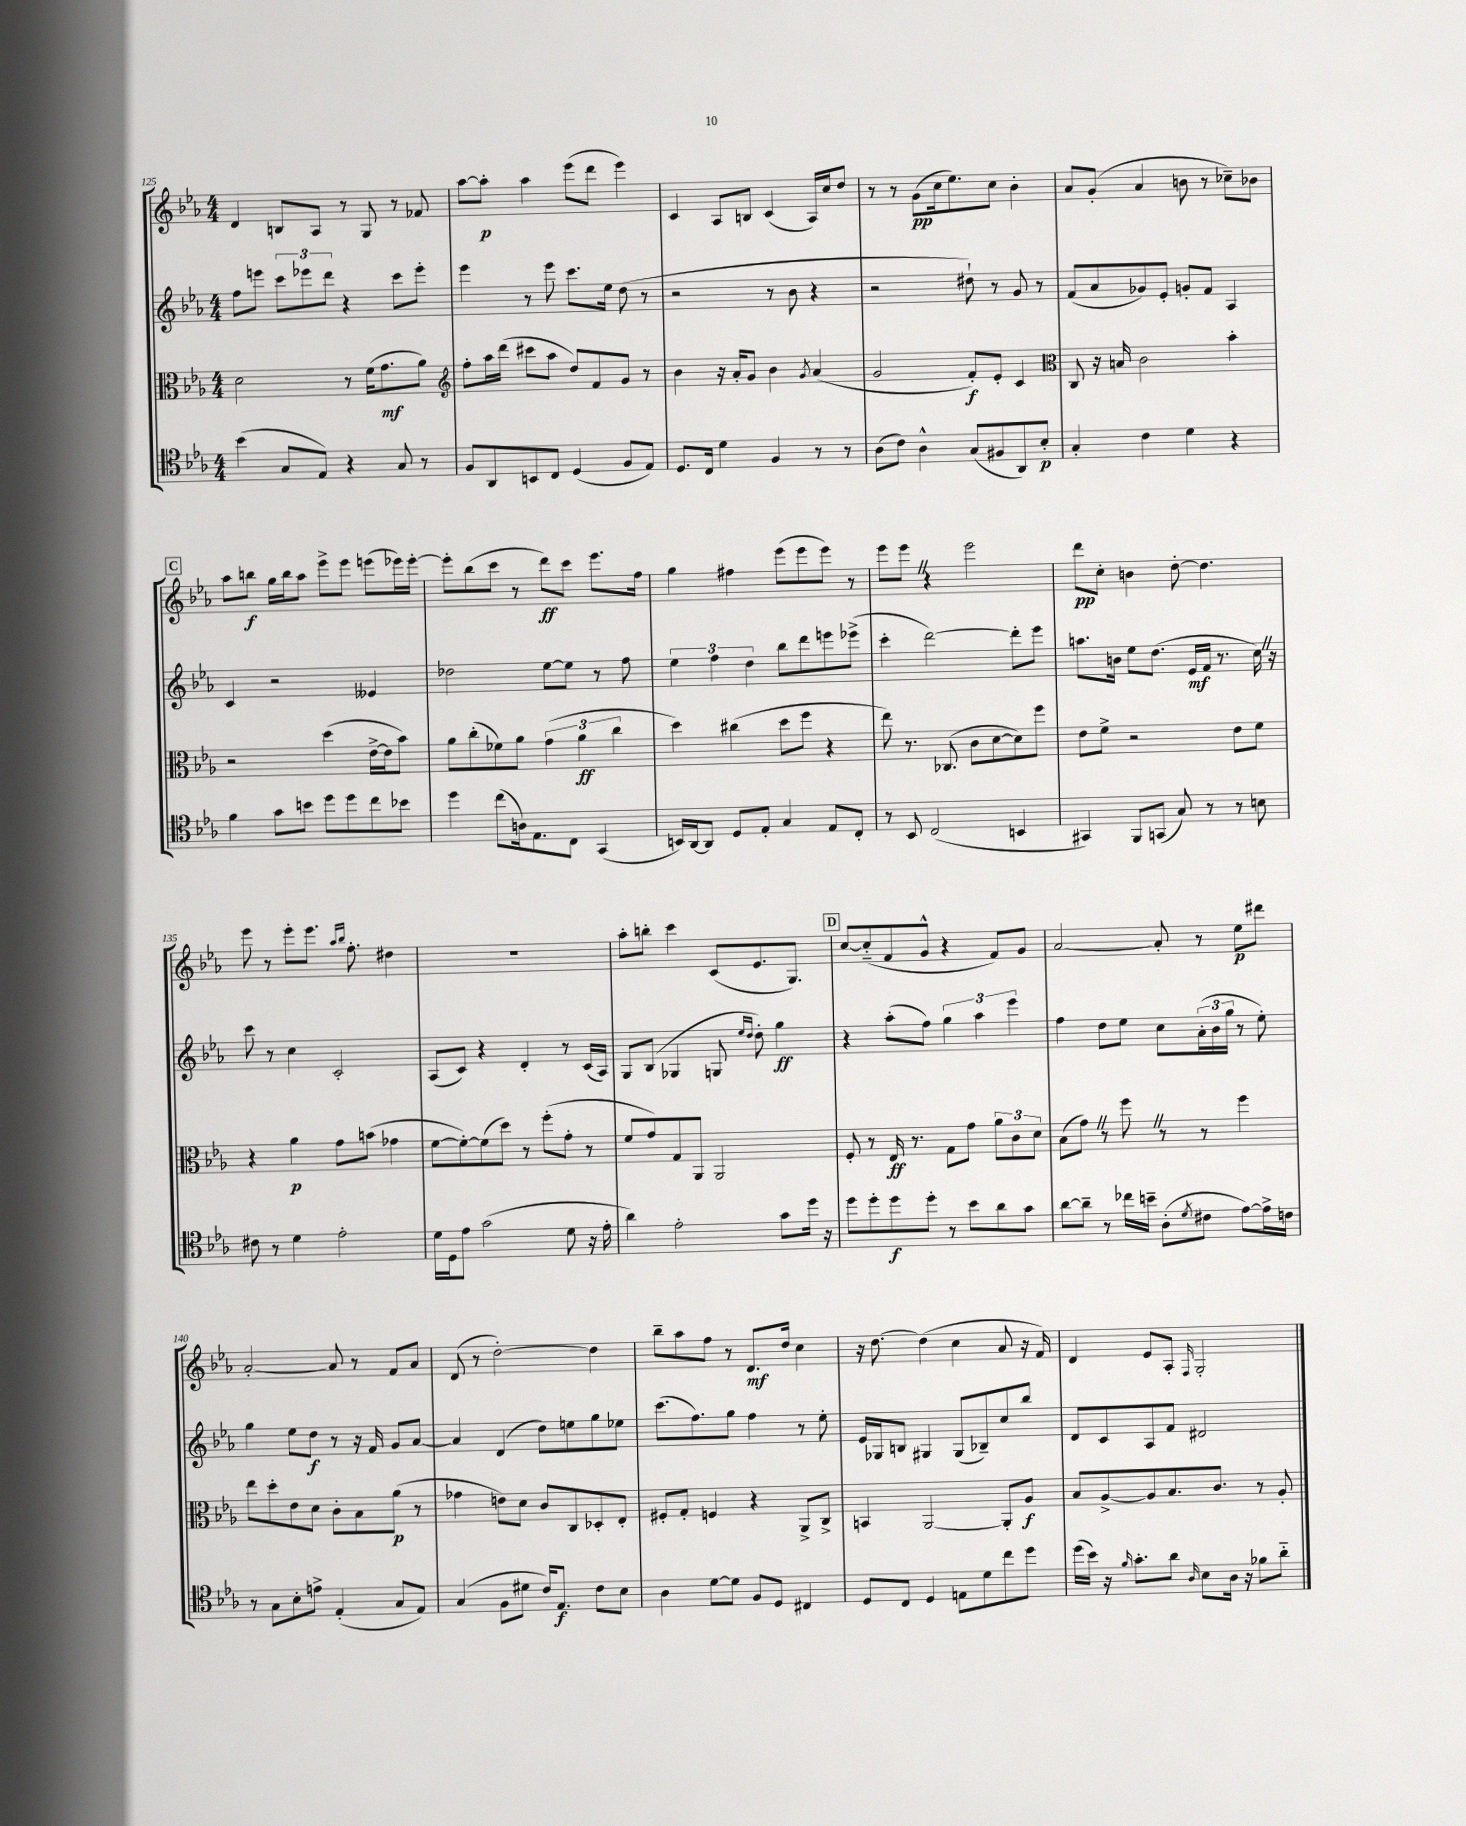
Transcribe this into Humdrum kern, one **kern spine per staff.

**kern	**dynam	**kern	**dynam	**kern	**dynam	**kern	**dynam
*part4	*part4	*part3	*part3	*part2	*part2	*part1	*part1
*staff4	*staff4	*staff3	*staff3	*staff2	*staff2	*staff1	*staff1
*clefC4	*	*clefC3	*	*clefG2	*	*clefG2	*
*k[b-e-a-]	*	*k[b-e-a-]	*	*k[b-e-a-]	*	*k[b-e-a-]	*
*M4/4	*	*M4/4	*	*M4/4	*	*M4/4	*
=125	=125	=125	=125	=125	=125	=125	=125
(4b-\	.	2d\	.	8ff\L	.	4d/	.
.	.	.	.	8eeen\J	.	.	.
8G/L	.	.	.	12ccc\L	.	8Bn/L	.
.	.	.	.	12eee-X\	.	.	.
8E-/J)	.	.	.	.	.	8A-/J	.
.	.	.	.	12ddd\J	.	.	.
4r	.	8r	.	4r	.	8r	.
.	.	(16f\KL	.	.	.	8G/	.
.	.	8.g\	mf	.	.	.	.
8G/	.	.	.	8ccc\L	.	8r	.
8r	.	8a-\J)	.	8eee-'\J	.	8f-X/	.
=126	=126	=126	=126	=126	=126	=126	=126
*	*	*clefG2	*	*	*	*	*
8F/L	.	8ff'\L	.	4eee-\	.	[8aa-\L	.
8AA-/	.	16aa-\L	.	.	.	8aa-'\J]	p
.	.	(16ddd\JJ	.	.	.	.	.
8BBn/	.	8ccc#X\L	.	8r	.	4aa-\	.
8C/J	.	8aa-\J	.	8eee-\	.	.	.
(4D/	.	8dd/L)	.	8.ccc\L	.	(8eee-\L	.
.	.	8f/	.	.	.	8ddd\J	.
.	.	.	.	16ee-\Jk	.	.	.
8F/L	.	8g/J	.	(8dd\	.	4eee-\)	.
8E-/J)	.	8r	.	8r	.	.	.
=127	=127	=127	=127	=127	=127	=127	=127
8.D/L	.	4b-\	.	2r	.	4c/	.
16C/Jk	.	.	.	.	.	.	.
4d\	.	16r	.	.	.	8A-/L	.
.	.	16a-'/KL	.	.	.	.	.
.	.	8g/J	.	.	.	8Bn/J	.
4F/	.	4b-\	.	8r	.	(4c/	.
.	.	.	.	8b-\	.	.	.
.	.	8qg/	.	.	.	.	.
8r	.	(4a-/	.	4r	.	16A-/LL)	.
.	.	.	.	.	.	16cc/J	.
8r	.	.	.	.	.	8dd/J	.
=128	=128	=128	=128	=128	=128	=128	=128
(8A-\L	.	2g/	.	2r	.	8r	.
8c\J)	.	.	.	.	.	8r	.
4A-^^\	.	.	.	.	.	(8g\L	pp
.	.	.	.	.	.	16cc\k	.
.	.	.	.	.	.	8.ee-\)	.
(8G/L	.	8f'/L)	f	8dd#X`\)	.	.	.
8F#X/	.	8e-'/J	.	8r	.	8cc\J	.
8AA-/)	.	4c/	.	8g/	.	4b-'\	.
8B-'/J	p	.	.	8r	.	.	.
=129	=129	=129	=129	=129	=129	=129	=129
*	*	*clefC3	*	*	*	*	*
4G'/	.	8C/	.	(8f/L	.	8a-/L	.
.	.	16r	.	8a-/	.	(8g'/J	.
.	.	16Bn/	.	.	.	.	.
4c\	.	2c\	.	8g-X/)	.	4a-/	.
.	.	.	.	8e-'/J	.	.	.
4d\	.	.	.	8gn'/L	.	8bn\	.
.	.	.	.	8f/J	.	8r	.
4r	.	4b-'\	.	4A-/	.	8cc-X~\L)	.
.	.	.	.	.	.	8b-X\J	.
!!LO:LB:g=z
!!LO:REH:place=s1:t=C
=130	=130	=130	=130	=130	=130	=130	=130
4f\	.	2r	.	4c/	.	8aa-\L	.
.	.	.	.	.	.	8bbn\J	f
8g\L	.	.	.	2r	.	16gg\LL	.
.	.	.	.	.	.	16bb\J	.
8bn\J	.	.	.	.	.	8aa-\J	.
8dd\L	.	(4dd\	.	.	.	8eee-^\L	.
8dd\	.	.	.	.	.	8eee-\J	.
8cc\	.	[16e-^\LL	.	4e--X/	.	(8eeen\L	.
.	.	16e-\J]	.	.	.	.	.
8b-X\J	.	8b-\J)	.	.	.	16eee-X\L)	.
.	.	.	.	.	.	[16eee-'\JJ	.
=131	=131	=131	=131	=131	=131	=131	=131
4dd\	.	8a-\L	.	2dd-X\	.	8eee-'\L]	.
.	.	(8cc'\	.	.	.	(8bb-\	.
(8cc\L	.	8f-X\)	.	.	.	8ccc\J	.
16An\k)	.	8a-\J	.	.	.	8r	.
8.E-\	.	.	.	.	.	.	.
.	.	(6g\	.	[8ee-\L	.	8ddd\L)	ff
8C\J	.	.	.	8ee-\J]	.	8ccc\J	.
.	.	6a-\	ff	.	.	.	.
(4GG/	.	.	.	8r	.	8.eee-\L	.
.	.	6cc\	.	.	.	.	.
.	.	.	.	8ff\	.	.	.
.	.	.	.	.	.	16ff\Jk	.
=132	=132	=132	=132	=132	=132	=132	=132
16BBn/LL)	.	4dd\)	.	6ee-\	.	4gg\	.
[16AA-/J	.	.	.	.	.	.	.
8AA-/J]	.	.	.	.	.	.	.
.	.	.	.	6ff\	.	.	.
8D/L	.	(4cc#X\	.	.	.	4ff#X\	.
.	.	.	.	6dd\	.	.	.
8E-'/J	.	.	.	.	.	.	.
4G/	.	8dd\L	.	8bb-\L	.	(8eee-\L	.
.	.	8ff\J	.	8ddd\	.	8eee-\	.
8E-/L	.	4r	.	8eeen\	.	8eee-\J)	.
8C'/J	.	.	.	(8eee-X^\J	.	8r	.
=133	=133	=133	=133	=133	=133	=133	=133
8r	.	8ee-\)	.	4ccc'\	.	8eee-\L	.
8BB-/	.	8.r	.	.	.	8eee-Z\J	.
(2C/	.	.	.	[2ddd\)	.	4r	.
.	.	(8.C-X/	.	.	.	.	.
.	.	8c\L	.	.	.	2eee-\	.
.	.	[8d\	.	.	.	.	.
4BBn/	.	8d\])	.	8ddd'\L]	.	.	.
.	.	8ff\J	.	8eee-\J	.	.	.
=134	=134	=134	=134	=134	=134	=134	=134
4GG#X/)	.	8e-\L	.	8.aan\L	.	8ddd\L	pp
.	.	8f^\J	.	.	.	8cc'\J	.
.	.	.	.	16bn\Jk	.	.	.
8FF/L	.	2r	.	8ee-\L	.	4bn\	.
(8GGn/J	.	.	.	(8.dd\J	.	.	.
8G/)	.	.	.	.	.	[8dd'\	.
.	.	.	.	16e-/LL	mf	.	.
8r	.	.	.	16f/JJ	.	4.dd\]	.
.	.	.	.	8.r	.	.	.
8r	.	8e-\L	.	.	.	.	.
8Bn\	.	8f\J	.	16ccZ\)	.	.	.
.	.	.	.	16r	.	.	.
!!LO:LB:g=z
=135	=135	=135	=135	=135	=135	=135	=135
8c#X\	.	4r	.	8ccc\	.	8eee-\	.
8r	.	.	.	8r	.	8r	.
4d\	.	4a-\	p	4cc\	.	8eee-'\L	.
.	.	.	.	.	.	8.eee-\J	.
2e-'\	.	8g\L	.	2c'/	.	.	.
.	.	.	.	.	.	16qqaa-/LL	.
.	.	.	.	.	.	16qqbb-/JJ	.
.	.	.	.	.	.	8.ff'\	.
.	.	(8bn\J	.	.	.	.	.
.	.	4g-X\	.	.	.	4dd#X\	.
=136	=136	=136	=136	=136	=136	=136	=136
16d\LL	.	[8f\L	.	(8A-/L	.	1r	.
16D\J	.	.	.	.	.	.	.
8e-\J	.	8f'\_)	.	8c/J)	.	.	.
(2g\	.	(8f\]	.	4r	.	.	.
.	.	8dd\J)	.	.	.	.	.
.	.	8r	.	4d'/	.	.	.
.	.	(8ff'\L	.	.	.	.	.
8d\	.	8g'\J	.	8r	.	.	.
16r	.	8r	.	(16c/LL	.	.	.
16e-'\	.	.	.	16A-/JJ)	.	.	.
=137	=137	=137	=137	=137	=137	=137	=137
4a-\)	.	8f/L	.	8G/L	.	8aa-'\L	.
.	.	8g/)	.	(8B-/J	.	8bbn'\J	.
2e-'\	.	8G/	.	4G-X/	.	4ccc\	.
.	.	8AA-/J	.	.	.	.	.
.	.	2AA-/	.	8Gn/	.	(8c/L	.
.	.	.	.	16qqee-/LL	.	.	.
.	.	.	.	16qqdd/JJ	.	.	.
.	.	.	.	8dd'\)	.	8.e-/	.
8g\L	.	.	.	4gg\	ff	.	.
.	.	.	.	.	.	8.G/J)	.
16dd\Jk	.	.	.	.	.	.	.
16r	.	.	.	.	.	.	.
!!LO:REH:place=s1:t=D
=138	=138	=138	=138	=138	=138	=138	=138
8dd\L	.	8F'/	.	4r	.	[8cc/L	.
8dd'\	.	8r	.	.	.	(8cc/]	.
8dd\	f	16E-/	ff	(8aa-'\L	.	8f/	.
.	.	8.r	.	.	.	.	.
8dd'\J	.	.	.	8ff\J)	.	8g^^/J	.
8r	.	8G\L	.	6gg\	.	4r	.
8b-\L	.	8g\J	.	.	.	.	.
.	.	.	.	6aa-\	.	.	.
8a-\	.	12a-\L	.	.	.	8f/L)	.
.	.	12c\	.	6eee-\	.	.	.
8g\J	.	.	.	.	.	8g/J	.
.	.	12d\J	.	.	.	.	.
=139	=139	=139	=139	=139	=139	=139	=139
[8a-\L	.	(8B-\L	.	4ff\	.	[2a-/	.
8a-~\J]	.	8gZ\J)	.	.	.	.	.
8r	.	8r	.	8dd\L	.	.	.
16cc-X\LL	.	8ffZ\	.	8ee-\J	.	.	.
16bn~\JJ	.	.	.	.	.	.	.
(8A-'\L	.	8r	.	8cc\L	.	8a-'/]	.
8qd/	.	.	.	.	.	.	.
8c#X\J	.	8r	.	(24a-'\L	.	8r	.
.	.	.	.	24b-\	.	.	.
.	.	.	.	24gg\JJ	.	.	.
[8e-\L)	.	4ff\	.	8r	.	8ee-\L	p
16e-^\L]	.	.	.	8ee-'\)	.	8ddd#X\J	.
16cn\JJ	.	.	.	.	.	.	.
!!LO:LB:g=z
=140	=140	=140	=140	=140	=140	=140	=140
8r	.	8ee-\L	.	4gg\	.	[2a-'/	.
8G\L	.	8dd'\	.	.	.	.	.
8B-'\	.	8e-\	.	8ee-\L	.	.	.
8en^\J	.	8d\J	.	8dd\J	f	.	.
(4E-'/	.	8c'\L	.	8r	.	8a-/]	.
.	.	8B-\	.	16r	.	8r	.
.	.	.	.	16f/	.	.	.
8G/L	.	(8a-\J	p	8g/L	.	8f/L	.
8E-/J)	.	8r	.	[8a-/J	.	8a-/J	.
=141	=141	=141	=141	=141	=141	=141	=141
(4G/	.	4g-X\	.	4a-/]	.	(8d/	.
.	.	.	.	.	.	8r	.
8F\L	.	8en\L)	.	(4d/	.	[2dd'\)	.
8d#X\J	.	8d\J	.	.	.	.	.
16c/KL)	.	8c/L	.	8dd\L)	.	.	.
8.E-/J	f	.	.	.	.	.	.
.	.	8C/	.	8een\	.	.	.
8c\L	.	8D-X'/	.	8gg\	.	4dd\]	.
8B-\J	.	8E-'/J	.	8ee-X\J	.	.	.
=142	=142	=142	=142	=142	=142	=142	=142
4A-\	.	8F#X'/L	.	(8.ccc\L	.	8bb-~\L	.
.	.	8G'/J	.	.	.	8aa-\	.
.	.	.	.	8.ff\)	.	.	.
[8d\L	.	4Fn/	.	.	.	8ff\J	.
8d\J]	.	.	.	8gg\J	.	8r	.
8F/L	.	4r	.	4ff\	.	8.d/L	mf
8D/J	.	.	.	.	.	.	.
.	.	.	.	.	.	16dd/Jk	.
4C#X/	.	8AA-^/L	.	8r	.	4cc\	.
.	.	8C^/J	.	8ee-'\	.	.	.
=143	=143	=143	=143	=143	=143	=143	=143
8D/L	.	4BBn/	.	16e-/LL	.	16r	.
.	.	.	.	16G-X/J	.	[8.dd\	.
8C/J	.	.	.	8Bn/J	.	.	.
4D/	.	[2AA-/	.	4G#X/	.	(4dd\]	.
8En\L	.	.	.	(8G#/L	.	4cc\	.
8d\	.	.	.	8B-X~/)	.	.	.
8cc\	.	8AA-'/L]	.	8cc/	.	8a-/	.
8dd\J	.	8A-/J	f	8bb-/J	.	16r	.
.	.	.	.	.	.	16f/)	.
=144	=144	=144	=144	=144	=144	=144	=144
(16dd\LL	.	8B-/L	.	8d/L	.	4d/	.
16b-\JJ)	.	.	.	.	.	.	.
16r	.	[8A-^/	.	8c/	.	.	.
16qqf/	.	.	.	.	.	.	.
8.g'\L	.	.	.	.	.	.	.
.	.	8A-/]	.	8A-/	.	8e-/L	.
8a-\J	.	8.B-/	.	8f/J	.	8A-'/J	.
16qqA-/	.	.	.	.	.	16qqF/	.
8B-\L	.	.	.	2d#X/	.	2G'/	.
.	.	8.c/J	.	.	.	.	.
16A-\Jk	.	.	.	.	.	.	.
16r	.	.	.	.	.	.	.
8f-X\L	.	8r	.	.	.	.	.
8a-\J	.	8A-'/	.	.	.	.	.
==	==	==	==	==	==	==	==
*-	*-	*-	*-	*-	*-	*-	*-
